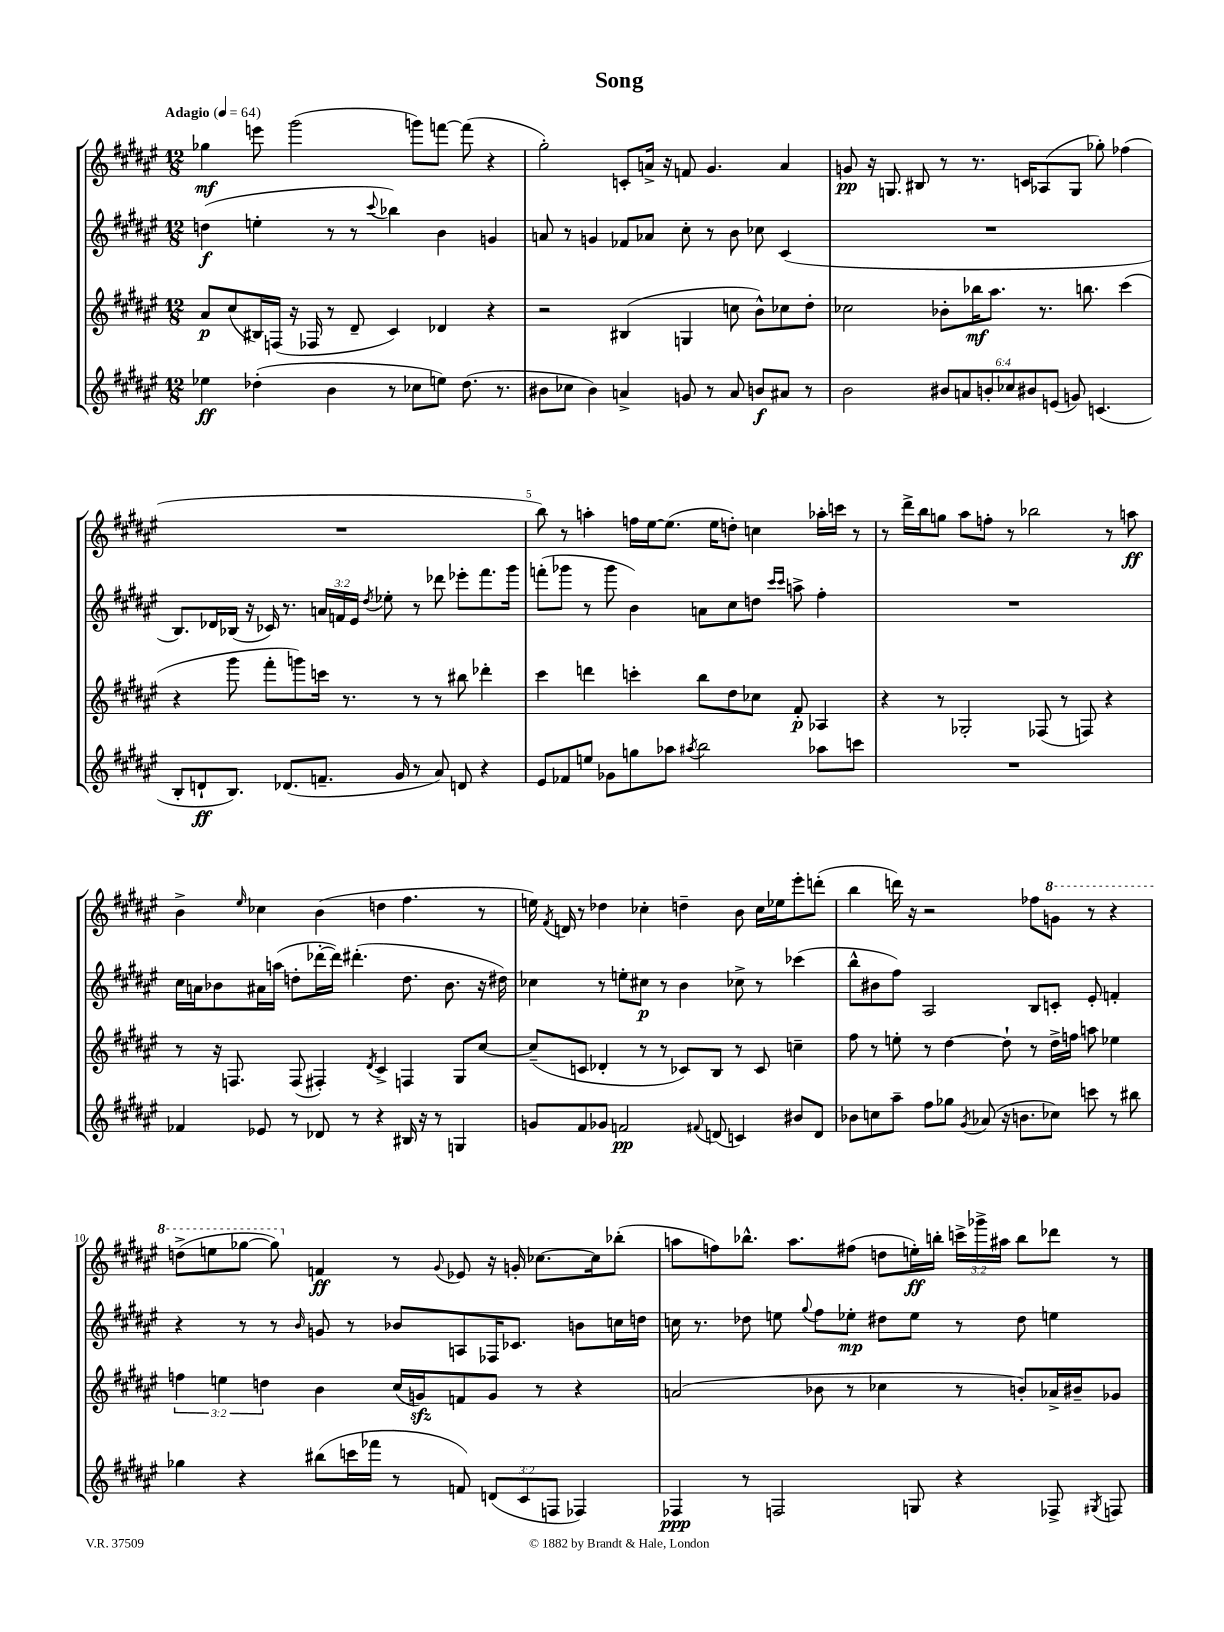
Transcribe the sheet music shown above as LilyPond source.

\header { title = "Song" }
<<
\new StaffGroup <<
\new Staff = "s0" {
    \clef treble \key fis \major \numericTimeSignature \time 12/8 \override Staff.TupletNumber.text = #tuplet-number::calc-fraction-text \tempo "Adagio" 4 = 64
    \autoBeamOff ges''4\mf e'''8 gis'''2( g'''8[) f'''8]~ f'''8( r4 |
    gis''2-.) c'8[-. a'16]-> r16 f'8 gis'4. a'4 |
    g'8\pp r16 g8. bis8 r8 r8. c'16[ aes8( g8] ges''8-.) fes''4( |
    R1. |
    b''8) r8 a''4-. f''16[ eis''16~ eis''8.]( eis''16[ d''8]-.) c''4 aes''16[-. c'''16] r8 |
    r8 dis'''16[-> b''16 g''8] ais''8[ f''8]-. r8 bes''2 r8 a''8\ff |
    b'4-> \grace { eis''16 } ces''4 b'4( d''4 fis''4. r8 |
    e''16) \acciaccatura { fis'8 } d'16 r8 des''4 ces''4-. d''4-- b'8 ces''16[ ees''16 eis'''8-. d'''8]-.( |
    b''4 d'''16) r16 r2 fes''8[ \ottava #1 g''8] r8 r4 |
    d'''8[->( e'''8 ges'''8]~ ges'''8) \ottava #0 f'4\ff r8 \appoggiatura { gis'8 } ees'8 r16 g'16-. ces''8.[~ ces''16 bes''8]-.( |
    a''8[ f''8) bes''8.]-^ a''8.[ fis''8]( d''8[ e''16-.\ff) b''16]-. \tuplet 3/2 { c'''16[-> ges'''16-> ais''16] } b''8[ des'''8] r8 \bar "|." |
}
\new Staff = "s1" {
    \clef treble \key fis \major \numericTimeSignature \time 12/8 \override Staff.TupletNumber.text = #tuplet-number::calc-fraction-text
    \autoBeamOff d''4\f( e''4-. r8 r8 \appoggiatura { cis'''8 } bes''4) b'4 g'4 |
    a'8 r8 g'4 fes'8[ aes'8] cis''8-. r8 b'8 ces''8 cis'4( |
    R1. |
    b8.[) des'16 bes16]( r16 ces'16) r8. \tuplet 3/2 { a'16[ f'16 eis'16] } \acciaccatura { dis''8 } ees''8-. r8 des'''8 ees'''8[-. fis'''8. gis'''16] |
    f'''8[-.( ges'''8] r8 ges'''8 b'4) a'8[ cis''8 d''8] \grace { cis'''16[ cis'''16] } a''8-> fis''4-. |
    R1. |
    cis''16[ a'16 bes'8 ais'16 a''16]( d''8[-. des'''16~-. des'''16]) dis'''4.-.( d''8. bes'8. r16 dis''16) |
    ces''4 r8 e''8[-. cis''8]\p r8 b'4 ces''8-> r8 ces'''4( |
    b''8[-^ bis'8 fis''8]) ais2 b8[ c'8]-. eis'8-. f'4-. |
    r4 r8 r8 \grace { b'16 } g'8 r8 bes'8[ a8 fes16 ces'8.] b'8[ c''16 d''16] |
    c''16 r8. des''8 e''8 \appoggiatura { gis''8 } fis''8[ ees''8]-.\mp dis''8[ ees''8] r8 dis''8 e''4 \bar "|." |
}
\new Staff = "s2" {
    \clef treble \key fis \major \numericTimeSignature \time 12/8 \override Staff.TupletNumber.text = #tuplet-number::calc-fraction-text
    \autoBeamOff ais'8[\p cis''8( bis16) f16]( r16 fes16 r8 dis'8-- cis'4) des'4 r4 |
    r2 bis4( g4 c''8 b'8[-^) ces''8 dis''8]-. |
    ces''2 bes'8[-. bes''16\mf ais''8.] r8. b''8. cis'''4( |
    r4 gis'''8 fis'''8[-. g'''8) c'''16] r8. r8 r8 bis''8 des'''4-. |
    cis'''4 d'''4 c'''4-. b''8[ dis''8 ces''8] fis'8-.\p aes4 |
    r4 r8 ges2-. fes8( r8 f8) r4 |
    r8 r16 f8. f8( fis4-.) \acciaccatura { dis'8 } cis'4-> f4 gis8[ cis''8]~ |
    cis''8[--( c'8] des'4-. r8 r8 ces'8[) b8] r8 ces'8 c''4-- |
    fis''8 r8 e''8-. r8 dis''4~ dis''8-! r8 dis''16[-> f''16] a''8 ees''4 |
    \tuplet 3/2 { f''4 e''4 d''4 } b'4 cis''16[( g'16\sfz) f'8 g'8] r8 r4 |
    a'2( bes'8 r8 ces''4 r8 b'8[-.) aes'16-> bis'16-- ges'8] \bar "|." |
}
\new Staff = "s3" {
    \clef treble \key fis \major \numericTimeSignature \time 12/8 \override Staff.TupletNumber.text = #tuplet-number::calc-fraction-text
    \autoBeamOff ees''4\ff des''4-.( b'4 r8 ces''8[ e''8]) des''8.( r8. |
    bis'8[ ces''8] bis'4) a'4-> g'8 r8 a'8 b'8[\f ais'8] r8 |
    b'2 \tuplet 6/4 { bis'8[ a'8 b'8-. ces''8 bis'8 e'8]( } g'8) c'4.( |
    b8[-. d'8-!\ff b8.]) des'8.[( f'8.]-- gis'16 r8 ais'8) d'8 r4 |
    eis'8[ fes'8 e''8] ges'8[ g''8 aes''8] \acciaccatura { ais''8 } b''2 aes''8[ c'''8] |
    R1. |
    fes'4 ees'8 r8 des'8 r8 r4 bis16 r16 r8 g4 |
    g'8[ fis'8 ges'8] f'2\pp \appoggiatura { fis'8 } d'8( c'4) bis'8[ d'8] |
    bes'8[ c''8 ais''8]-- fis''8[ ges''8] \acciaccatura { gis'8 } aes'8( r16 b'8.[ ces''8]) c'''8 r8 bis''8 |
    ges''4 r4 bis''8[( c'''16 fes'''16] r8 f'8) \tuplet 3/2 { d'8[( cis'8 f8] } fes4) |
    fes4\ppp r8 f2 g8 r4 fes8-> \acciaccatura { gis8 } f8 \bar "|." |
}
>>
>>
\layout { \context { \Score \override BarNumber.break-visibility = ##(#f #t #t) barNumberVisibility = #(every-nth-bar-number-visible 5) } }
